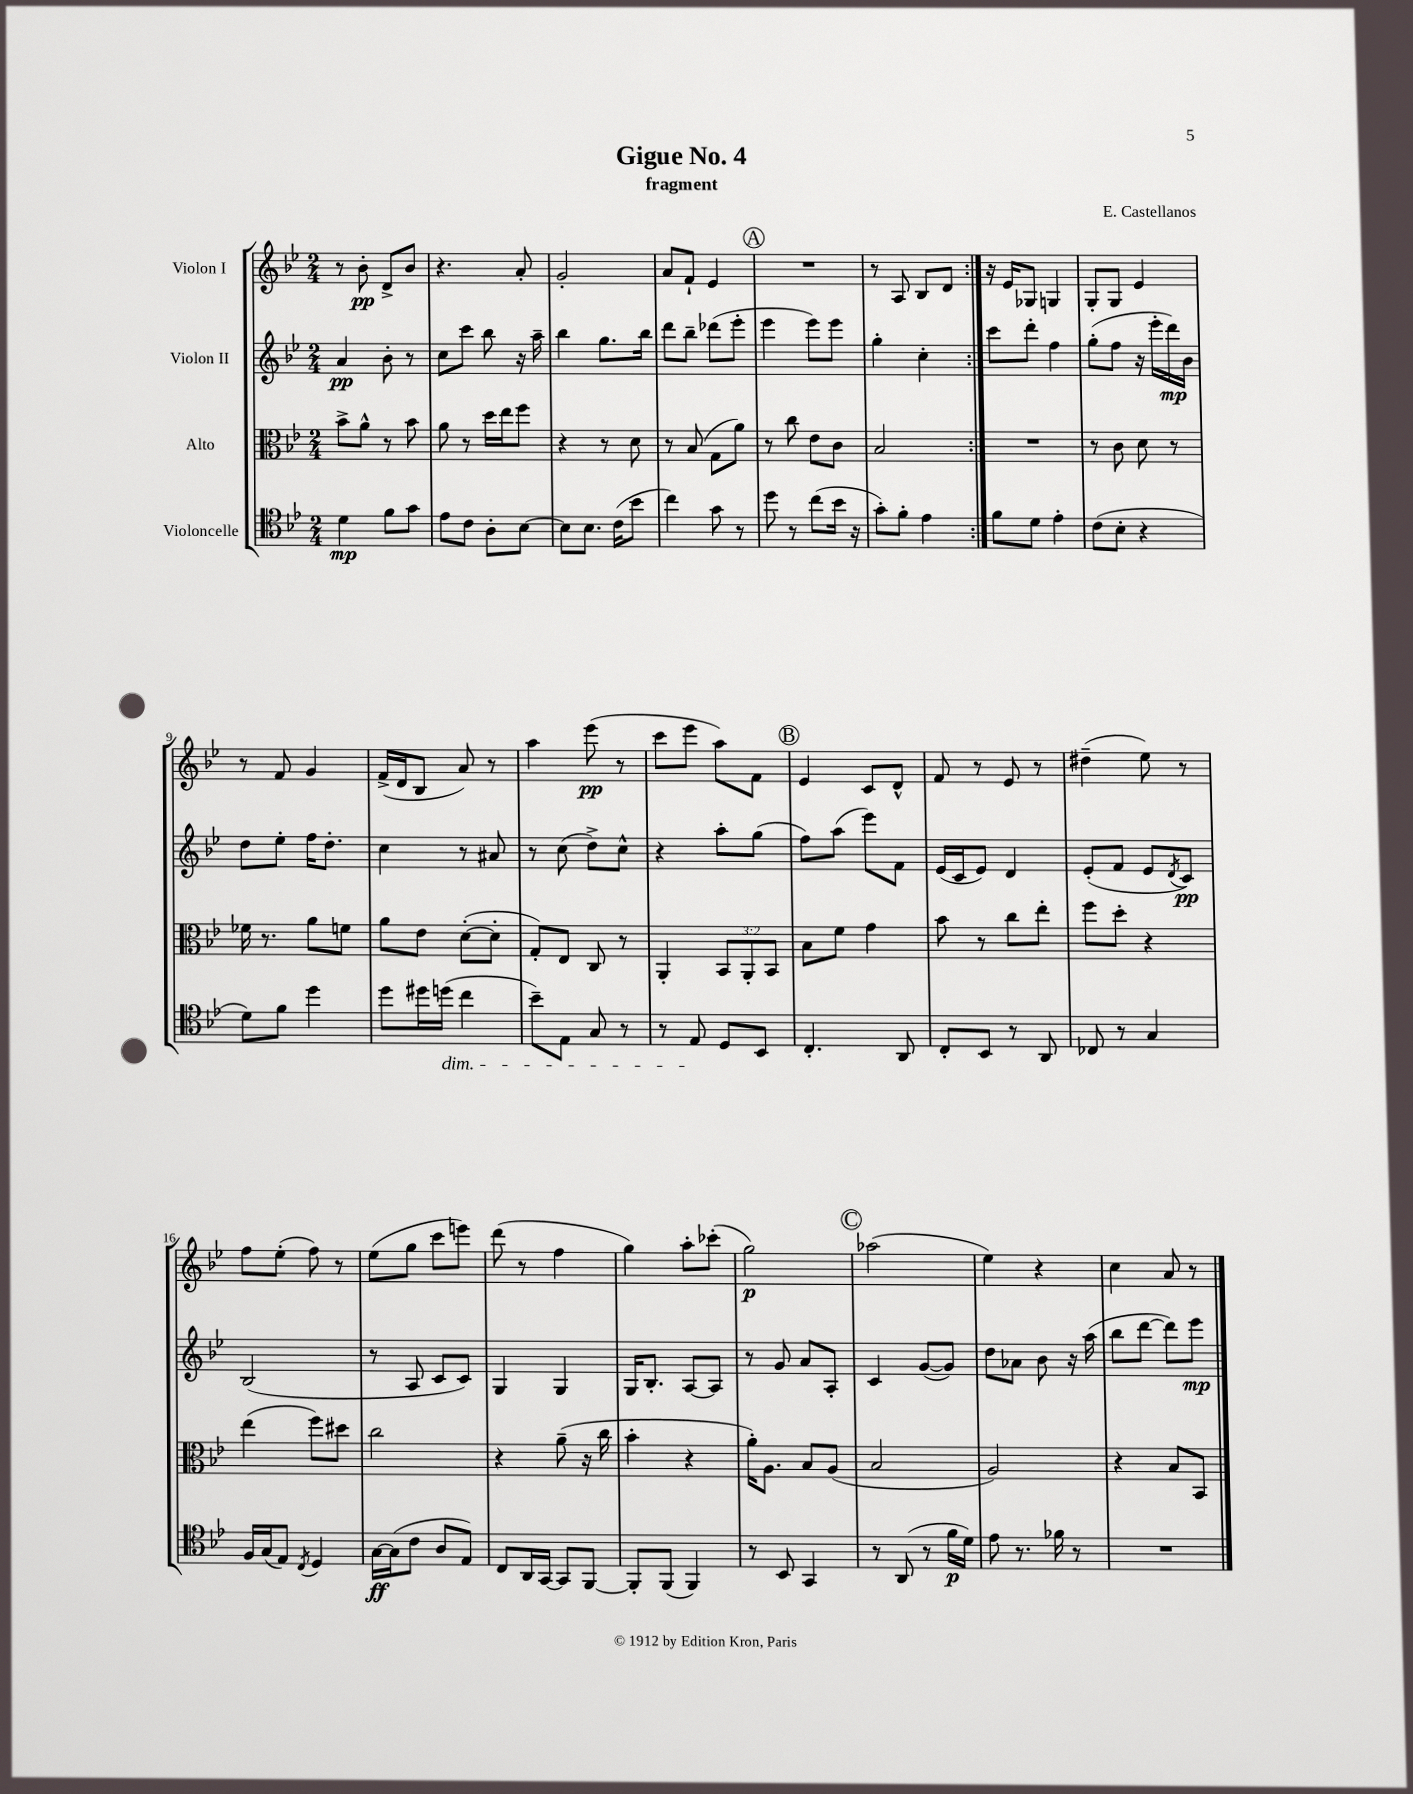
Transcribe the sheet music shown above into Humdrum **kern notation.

**kern	**kern	**kern	**kern
*staff4	*staff3	*staff2	*staff1
*clefC4	*clefC3	*clefG2	*clefG2
*k[b-e-]	*k[b-e-]	*k[b-e-]	*k[b-e-]
*M2/4	*M2/4	*M2/4	*M2/4
4d	8b-^	4a	8r
.	8a^^	.	8b-'
8f	8r	8b-'	8d^
8g	8b-	8r	8b-
=	=	=	=
8e-	8a	8cc	4.r
8c	8r	8ccc	.
8A'	16dd	8bb-	.
.	16ee-	.	.
[8B-	8ff	16r	8a'
.	.	16aa~	.
=	=	=	=
8B-]	4r	4bb-	2g'
8.B-	.	.	.
.	8r	8.gg	.
(16c	.	.	.
8b-	8d	.	.
.	.	16bb-	.
=	=	=	=
4cc)	8r	8ddd	8a
.	(8B-	8bb-~	8f`
8g	8G	(8ddd-	4e-
8r	8a)	8eee-'	.
=	=	=	=
8dd	8r	4eee-	2r
8r	8cc	.	.
(8cc	8e-	8eee-)	.
16b-	8c	8eee-	.
16r	.	.	.
=	=	=	=
8g')	2B-	4gg'	8r
8f'	.	.	8A
4e-	.	4cc'	8B-
.	.	.	8d
=:|!	=:|!	=:|!	=:|!
8f	2r	8ccc	16r
.	.	.	16e-
8d	.	8ddd'	8G-
4e-'	.	4ff	4G
=	=	=	=
(8c	8r	(8gg'	8G'
8B-'	8c	8ff	8G
4r	8d	16r	4e-
.	.	16eee-'	.
.	8r	16ddd)	.
.	.	16b-	.
=	=	=	=
8d)	16f-	8dd	8r
.	8.r	.	.
8f	.	8ee-'	8f
4dd	8a	16ff	4g
.	.	8.dd'	.
.	8f	.	.
=	=	=	=
8dd	8a	4cc	(16f^
.	.	.	16d
16dd#	8e-	.	8B-
(16dd	.	.	.
4cc	([8d'	8r	8a)
.	8d']	8a#	8r
=	=	=	=
8b-~)	8G')	8r	4aa
8E-	8E-	(8cc	.
8G	8C	8dd^)	(8eee-
8r	8r	8cc^^	8r
=	=	=	=
8r	4AA'	4r	8ccc
8E-	.	.	8eee-
8D	12BB-	8aa'	8aa)
.	12AA'	.	.
8BB-	.	(8gg	8f
.	12BB-	.	.
=	=	=	=
4.C'	8B-	8ff)	4e-
.	8f	(8aa	.
.	4g	8eee-)	8c
8AA	.	8f	8d^^
=	=	=	=
8C'	8b-	(16e-	8f
.	.	16c	.
8BB-	8r	8e-)	8r
8r	8cc	4d	8e-
8AA	8ee-'	.	8r
=	=	=	=
8C-	8ff	(8e-'	(4dd#~
8r	8dd'	8f	.
4G	4r	8e-	8ee-)
.	.	8qd	.
.	.	8c)	8r
=	=	=	=
16F	(4ee-	(2B-	8ff
(16G	.	.	.
8E-)	.	.	(8ee-'
8qC	.	.	.
4D	8ff)	.	8ff)
.	8dd#	.	8r
=	=	=	=
[16G	2cc	8r	(8ee-
(16G]	.	.	.
8c	.	8A	8gg
8A	.	8c	8ccc
8E-)	.	8c)	8eee)
=	=	=	=
8C	4r	4G	(8ddd
16AA	.	.	8r
[16GG	.	.	.
8GG]	(8a~	4G	4ff
[8FF	16r	.	.
.	16cc	.	.
=	=	=	=
8FF']	4b-'	16G	4gg)
.	.	8.B-'	.
(8FF	.	.	.
4FF)	4r	[8A	8aa'
.	.	8A]	(8ccc-'
=	=	=	=
8r	16a')	8r	2gg)
.	8.A	.	.
8BB-	.	8g	.
4GG	8B-	8a	.
.	(8A	8A'	.
=	=	=	=
8r	2B-	4c	(2aa-
(8AA	.	.	.
8r	.	([8g	.
16f	.	8g])	.
16d)	.	.	.
=	=	=	=
8e-	2A)	8dd	4ee-)
8.r	.	8a-	.
.	.	8b-	4r
16f-	.	.	.
8r	.	16r	.
.	.	(16aa	.
=	=	=	=
2r	4r	8bb-	4cc
.	.	[8ddd	.
.	8B-	8ddd])	8a
.	8BB-	8eee-	8r
==	==	==	==
*-	*-	*-	*-
